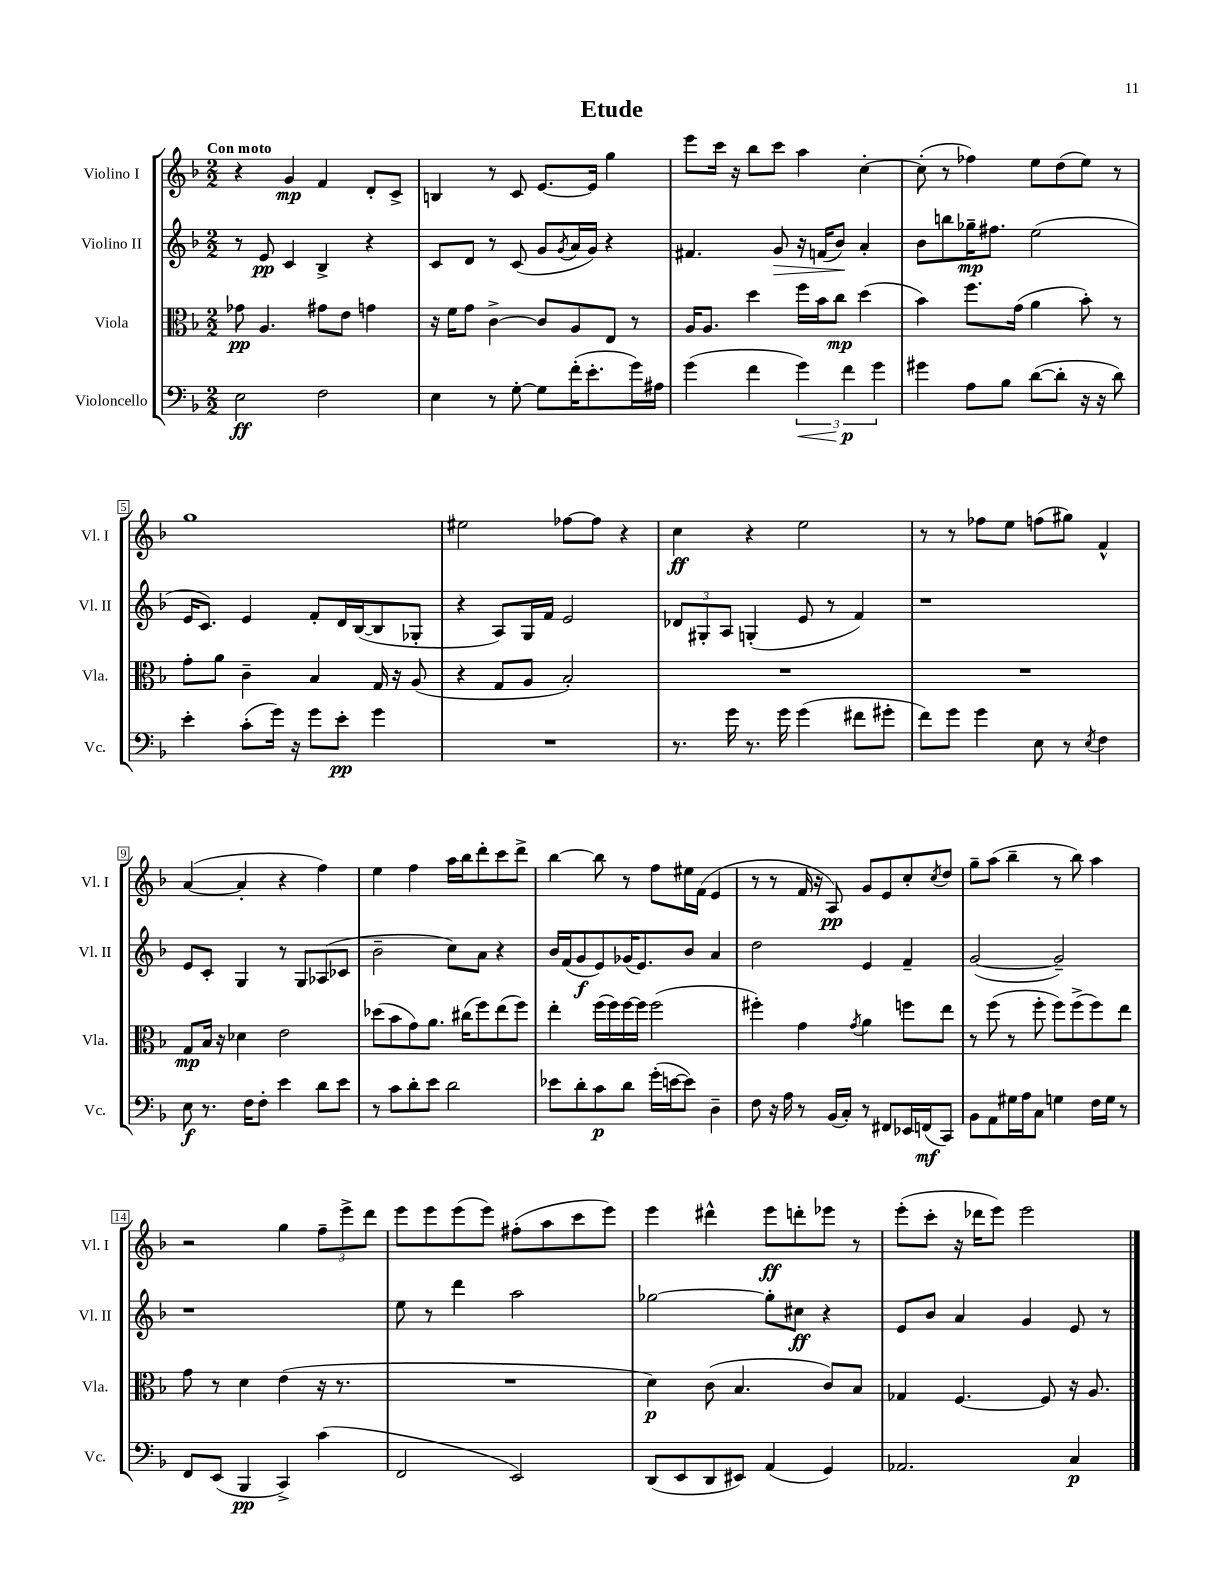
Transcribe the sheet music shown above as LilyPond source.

\header { title = "Etude" }
<<
\new StaffGroup <<
\new Staff = "s0" \with { instrumentName = "Violino I" shortInstrumentName = "Vl. I" } {
    \clef treble \key f \major \numericTimeSignature \time 2/2 \tempo "Con moto"
    r4 g'4\mp f'4 d'8-. c'8-> |
    b4 r8 c'8 e'8.~ e'16 g''4 |
    e'''8 c'''16 r16 bes''8 c'''8 a''4 c''4~-. |
    c''8-.( r8 fes''4) e''8 d''8( e''8) r8 |
    g''1 |
    eis''2 fes''8~ fes''8 r4 |
    c''4\ff r4 e''2 |
    r8 r8 fes''8 e''8 f''8( gis''8) f'4-^ |
    a'4~( a'4-. r4 f''4) |
    e''4 f''4 a''16 bes''16 d'''8-. c'''8 d'''8-> |
    bes''4~ bes''8 r8 f''8 eis''16 f'16( e'4 |
    r8 r8 f'16 r16 a8\pp) g'8 e'8 c''8-. \acciaccatura { c''8 } d''8 |
    g''8-- a''8( bes''4-- r8 bes''8) a''4 |
    r2 g''4 \tuplet 3/2 { f''8-- e'''8-> d'''8 } |
    e'''8 e'''8 e'''8( e'''8) fis''8-.( a''8 c'''8 e'''8) |
    e'''4 dis'''4-^ e'''8\ff d'''8-. ees'''8 r8 |
    e'''8-.( c'''8-. r16 des'''16 e'''8) e'''2 \bar "|." |
}
\new Staff = "s1" \with { instrumentName = "Violino II" shortInstrumentName = "Vl. II" } {
    \clef treble \key f \major \numericTimeSignature \time 2/2
    r8 e'8\pp c'4 bes4-> r4 |
    c'8 d'8 r8 c'8( g'8 \acciaccatura { g'8 } a'16 g'16) r4 |
    fis'4. g'8\> r16 f'16( bes'8\!) a'4-. |
    bes'8 b''8 ges''16--\mp fis''8. e''2( |
    e'16 c'8.) e'4 f'8-. d'16 bes16~( bes8 ges8-. |
    r4 a8) g16 f'16 e'2 |
    \tuplet 3/2 { des'8 gis8-. a8 } g4-.( e'8 r8 f'4) |
    r1 |
    e'8 c'8-. g4 r8 g8 aes8( ces'8 |
    bes'2-- c''8) a'8 r4 |
    bes'16 f'16( g'8\f e'8) ges'16( e'8.) bes'8 a'4 |
    d''2 e'4 f'4-- |
    g'2~( g'2--) |
    r1 |
    e''8 r8 d'''4 a''2 |
    ges''2~ ges''8-. cis''8\ff r4 |
    e'8 bes'8 a'4 g'4 e'8 r8 \bar "|." |
}
\new Staff = "s2" \with { instrumentName = "Viola" shortInstrumentName = "Vla." } {
    \clef alto \key f \major \numericTimeSignature \time 2/2
    ges'8\pp a4. gis'8 e'8 g'4 |
    r16 f'16 g'8 c'4~-> c'8 a8 e8 r8 |
    a16 a8. d''4 f''16 bes'16 c''8\mp d''4( |
    bes'4) f''8. g'16( a'4 bes'8-.) r8 |
    g'8-. a'8 c'4-- bes4 g16 r16 a8( |
    r4 g8 a8 bes2-.) |
    R1 |
    R1 |
    g8\mp bes16 r16 des'4 e'2 |
    des''8( bes'8 g'8) a'8. cis''16( f''8) e''8( f''8) |
    e''4-. f''16( f''16) f''16~ f''16 f''2( |
    fis''4-.) g'4 \acciaccatura { g'8 } a'4 f''8 e''8 |
    r8 f''8( r8 f''8-. f''8) f''8->( f''8) e''8 |
    g'8 r8 d'4 e'4( r16 r8. |
    R1 |
    d'4\p) c'8( bes4. c'8) bes8 |
    ges4 f4.~ f8 r16 a8. \bar "|." |
}
\new Staff = "s3" \with { instrumentName = "Violoncello" shortInstrumentName = "Vc." } {
    \clef bass \key f \major \numericTimeSignature \time 2/2
    e2\ff f2 |
    e4 r8 g8~-. g8 f'16-.( e'8.-. g'16) ais16 |
    g'4( f'4 \tuplet 3/2 { g'4\<) f'4\p\! g'4 } |
    gis'4 a8 bes8 d'8~( d'8-. r16 r16 d'8) |
    e'4-. c'8-.( g'16) r16 g'8 e'8-.\pp g'4 |
    R1 |
    r8. g'16 r8. g'16 g'4( fis'8 gis'8-. |
    f'8) g'8 g'4 e8 r8 \acciaccatura { e8 } f4 |
    e8\f r8. f16 f8-. e'4 d'8 e'8 |
    r8 c'8 d'8-. e'8 d'2 |
    ees'8 d'8-. c'8\p d'8 g'16-.( e'16~ e'8) d4-- |
    f8 r16 a16 r8 bes,16( c16-.) r8 fis,8 ees,16 f,16\mf( c,8) |
    bes,8 a,8 gis16 a16 c8 g4 f16 g16 r8 |
    f,8 e,8( bes,,4\pp c,4->) c'4( |
    f,2 e,2) |
    d,8( e,8 d,8 eis,8) a,4( g,4) |
    aes,2. c4\p \bar "|." |
}
>>
>>
\layout { \context { \Score \override BarNumber.stencil = #(make-stencil-boxer 0.1 0.3 ly:text-interface::print) } }
